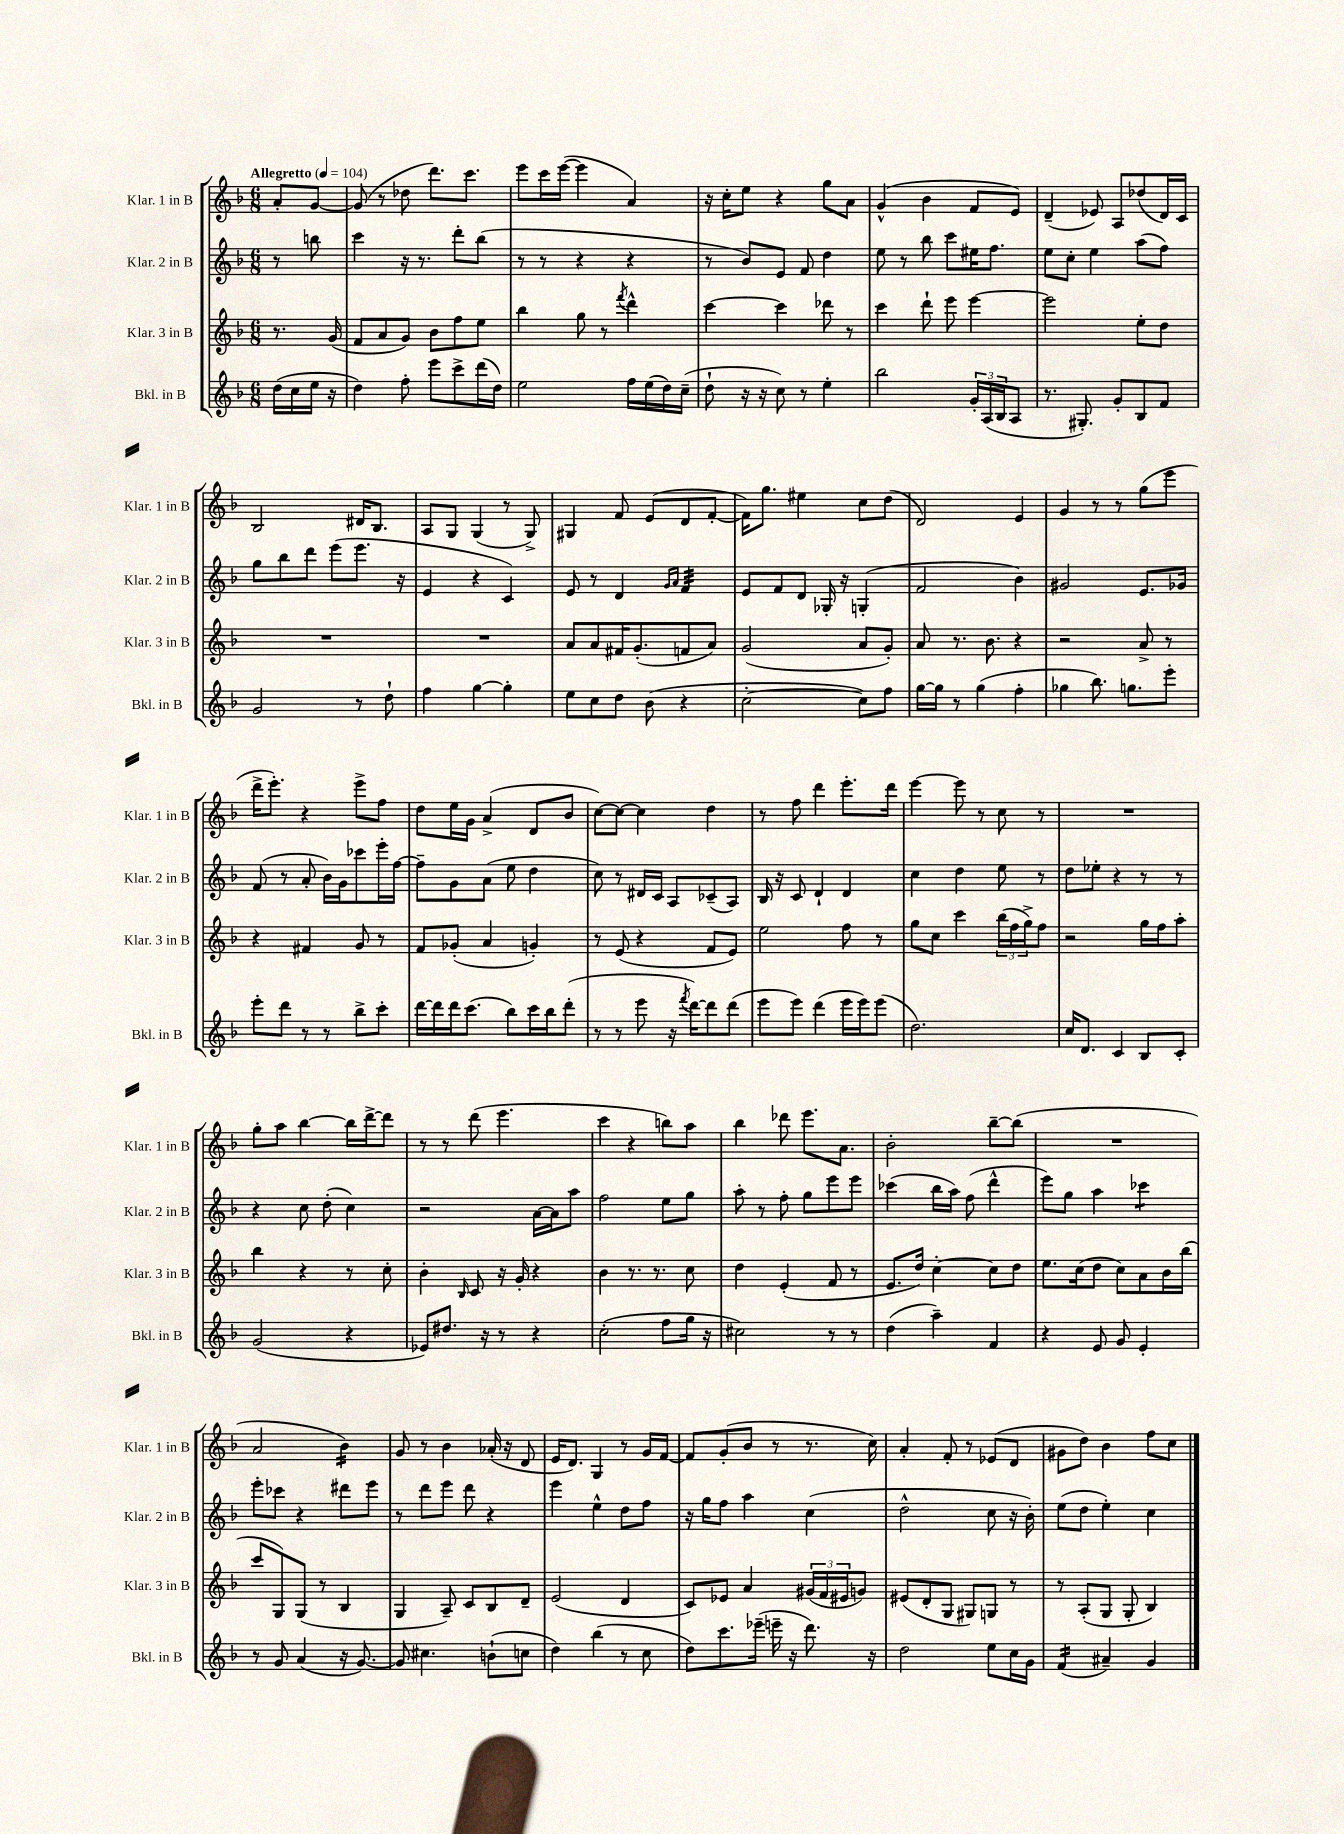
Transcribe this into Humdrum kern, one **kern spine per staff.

**kern	**kern	**kern	**kern
*staff4	*staff3	*staff2	*staff1
*clefG2	*clefG2	*clefG2	*clefG2
*k[b-]	*k[b-]	*k[b-]	*k[b-]
*M6/8	*M6/8	*M6/8	*M6/8
*MM104	*MM104	*MM104	*MM104
(16dd	8.r	8r	8a'
16cc	.	.	.
16ee	.	8bb	[8g
16r	(16g	.	.
=	=	=	=
4dd)	8f	4ccc	(8g]
.	8a	.	8r
8ff'	8g)	16r	8dd-
.	.	8.r	.
8eee	8b-	.	8.ddd)
8ccc^	8ff	8ddd'	.
.	.	.	8.ccc
(16ddd	8ee	(8bb-	.
16dd)	.	.	.
=	=	=	=
2ee	4bb-	8r	8eee
.	.	8r	16ccc
.	.	.	([16eee
.	8gg	4r	4eee]
.	8r	.	.
.	8qfff	.	.
16ff	4ddd^^	4r	4a)
(16ee	.	.	.
16dd)	.	.	.
(16cc~	.	.	.
=	=	=	=
8dd`	[4ccc	8r	16r
.	.	.	16cc'
16r	.	8b-)	8ee
16r	.	.	.
8cc)	4ccc]	8e	4r
8r	.	8f	.
4ee'	8ddd-	4dd	8gg
.	8r	.	8a
=	=	=	=
2bb-	4ccc	8ee	(4g^^
.	.	8r	.
.	8ddd`	8bb-	4b-
.	8eee	8ccc	.
24g'	[4eee	16ee#	8f
(24A	.	.	.
.	.	8.ff	.
24B-	.	.	.
8A	.	.	8e)
=	=	=	=
8.r	2eee]	8ee	(4d~
.	.	8cc'	.
8.G#')	.	.	.
.	.	4ee	8e-)
8g'	.	.	8A
8B-	8ee'	(8aa	(8dd-
8f	8dd	8ff)	16d)
.	.	.	16c
=	=	=	=
2g	2.r	8gg	2B-
.	.	8bb-	.
.	.	8ddd	.
.	.	(8eee	.
8r	.	8.eee	16d#
.	.	.	8.B-
8dd`	.	.	.
.	.	16r	.
=	=	=	=
4ff	2.r	4e	8A
.	.	.	8G
[4gg	.	4r	(4G
4gg']	.	4c)	8r
.	.	.	8G^)
=	=	=	=
8ee	8a	8e	4G#
8cc	8a	8r	.
8dd	16f#	4d	8f
.	(8.g'	.	.
(8b-	.	.	(8e
.	.	16qqg	.
.	.	16qqa	.
4r	8f	4f	8d
.	8a)	.	[8f'
=	=	=	=
[2cc'	(2g	8e	16f])
.	.	.	8.gg
.	.	8f	.
.	.	8d	4ee#
.	.	16G-'	.
.	.	16r	.
8cc])	8a	(4G'	8cc
8ff	8g')	.	(8dd
=	=	=	=
[16gg	8a	2f	2d)
16gg]	.	.	.
8r	8.r	.	.
(4gg	.	.	.
.	8.b-	.	.
4ff'	4r	4b-)	4e
=	=	=	=
4gg-	2r	2g#	4g
8.bb-)	.	.	8r
.	.	.	8r
8.gg	.	.	.
.	8a^	8.e	(8gg
8eee'	8r	.	8eee
.	.	16g-	.
=	=	=	=
8eee'	4r	(8f	16ddd^
.	.	.	8.eee')
8ddd	.	8r	.
8r	4f#	8a'	4r
8r	.	16b-)	.
.	.	16g	.
8bb-^	8g	8ccc-	8eee^
8ccc'	8r	16eee'	8ff
.	.	[16ff	.
=	=	=	=
[16ddd	8f	8ff~]	8dd
16ddd]	.	.	.
16ddd	(8g-'	8g	16ee
(8.ccc	.	.	16g
.	4a	(8a	(4a^
8bb-)	.	8ee	.
16ccc	4g')	4dd	8d
16bb-	.	.	.
(8ddd'	.	.	8b-
=	=	=	=
8r	8r	8cc)	[8cc)
8r	(8e	8r	8cc_
8eee	4r	16d#	4cc]
.	.	16c	.
16r	.	8A	.
8qfff	.	.	.
[16ddd)	.	.	.
8ddd]	8f	(8c-~	4dd
(8ddd	8e)	8A)	.
=	=	=	=
8eee	2ee	16B-	8r
.	.	16r	.
8eee)	.	8c	8ff
(4ddd	.	4d`	4ddd
16eee	8ff	4d	8.eee'
16eee)	.	.	.
(8eee	8r	.	.
.	.	.	16ddd
=	=	=	=
2.dd)	8gg	4cc	[4eee
.	8cc	.	.
.	4ccc	4dd	8eee]
.	.	.	8r
.	(24bb-	8ee	8cc
.	24ff	.	.
.	24gg^)	.	.
.	8ff	8r	8r
=	=	=	=
16cc	2r	8dd	2.r
8.d	.	.	.
.	.	8ee-'	.
4c	.	4r	.
8B-	16gg	8r	.
.	16ff	.	.
8c'	8aa'	8r	.
=	=	=	=
(2g	4bb-	4r	8gg'
.	.	.	8aa
.	4r	8cc	[4bb-
.	.	(8dd'	.
4r	8r	4cc)	16bb-]
.	.	.	[16ddd^
.	8cc'	.	8ddd]
=	=	=	=
8e-)	4b-'	2r	8r
8.dd#	.	.	8r
.	16qqB-	.	.
.	8c	.	(8ddd
16r	.	.	.
8r	16r	.	4.eee
.	16g'	.	.
4r	4r	[16a	.
.	.	16a]	.
.	.	8aa	.
=	=	=	=
(2cc'	4b-	2ff	4ccc
.	8.r	.	4r
.	8.r	.	.
8ff	.	8ee	8bb)
16gg	8cc	8gg	8aa
16r	.	.	.
=	=	=	=
2cc#)	4dd	8aa'	4bb-
.	.	8r	.
.	(4e'	8ff'	8ddd-
.	.	8gg	8.eee
8r	8f	8eee	.
.	.	.	8.a
8r	8r	8eee	.
=	=	=	=
(4dd	8.e	(4ccc-	2b-'
.	16dd)	.	.
4aa~)	[4cc'	16bb-	.
.	.	16aa)	.
.	.	(8ff	.
4f	8cc]	4ddd^^	[8bb-~
.	8dd	.	(8bb-]
=	=	=	=
4r	8.ee	8eee)	2.r
.	.	8gg	.
.	(16cc	.	.
8e	8dd	4aa	.
8g	8cc)	.	.
4e'	8a	4ccc-	.
.	16b-	.	.
.	(16bb-	.	.
=	=	=	=
8r	8ccc	8eee'	2a
8g	8G)	8ccc-	.
(4a	(8G	4r	.
.	8r	.	.
16r	4B-	8ddd#	4b-)
[8.g)	.	.	.
.	.	8eee	.
=	=	=	=
8g]	4G	8r	8g
4.cc#	.	8ddd	8r
.	8A~)	8eee	4b-
.	8c	8ddd	.
(8b`	8B-	4r	(16a-'
.	.	.	16r
8cc	8d~	.	8d
=	=	=	=
4dd)	(2e	4eee	16e
.	.	.	8.d)
(4bb-	.	4ee^^	4G
8r	4d	8dd	8r
8cc	.	8ff	16g
.	.	.	[16f
=	=	=	=
8dd)	8c)	16r	8f]
.	.	16gg	.
8.ccc	8e-	8ff	(8g'
.	4a	4aa	8b-
(16eee-~	.	.	.
16eee~	.	.	8r
16r	.	.	.
8.ddd)	(24g#	(4cc	8.r
.	24f	.	.
.	24e#	.	.
.	8g)	.	.
16r	.	.	16cc)
=	=	=	=
2dd	(8e#	2dd^^	4a'
.	8d'	.	.
.	8G	.	8f'
.	8G#)	.	8r
8ee	8G	8cc	(8e-
16cc	8r	16r	8d
16g	.	16b-')	.
=	=	=	=
(4f	8r	(8ee	8g#
.	(8A'	8dd	8dd)
4a#~)	8G	4ee')	4b-
.	8G'	.	.
4g	4B-)	4cc	8ff
.	.	.	8cc
==	==	==	==
*-	*-	*-	*-
